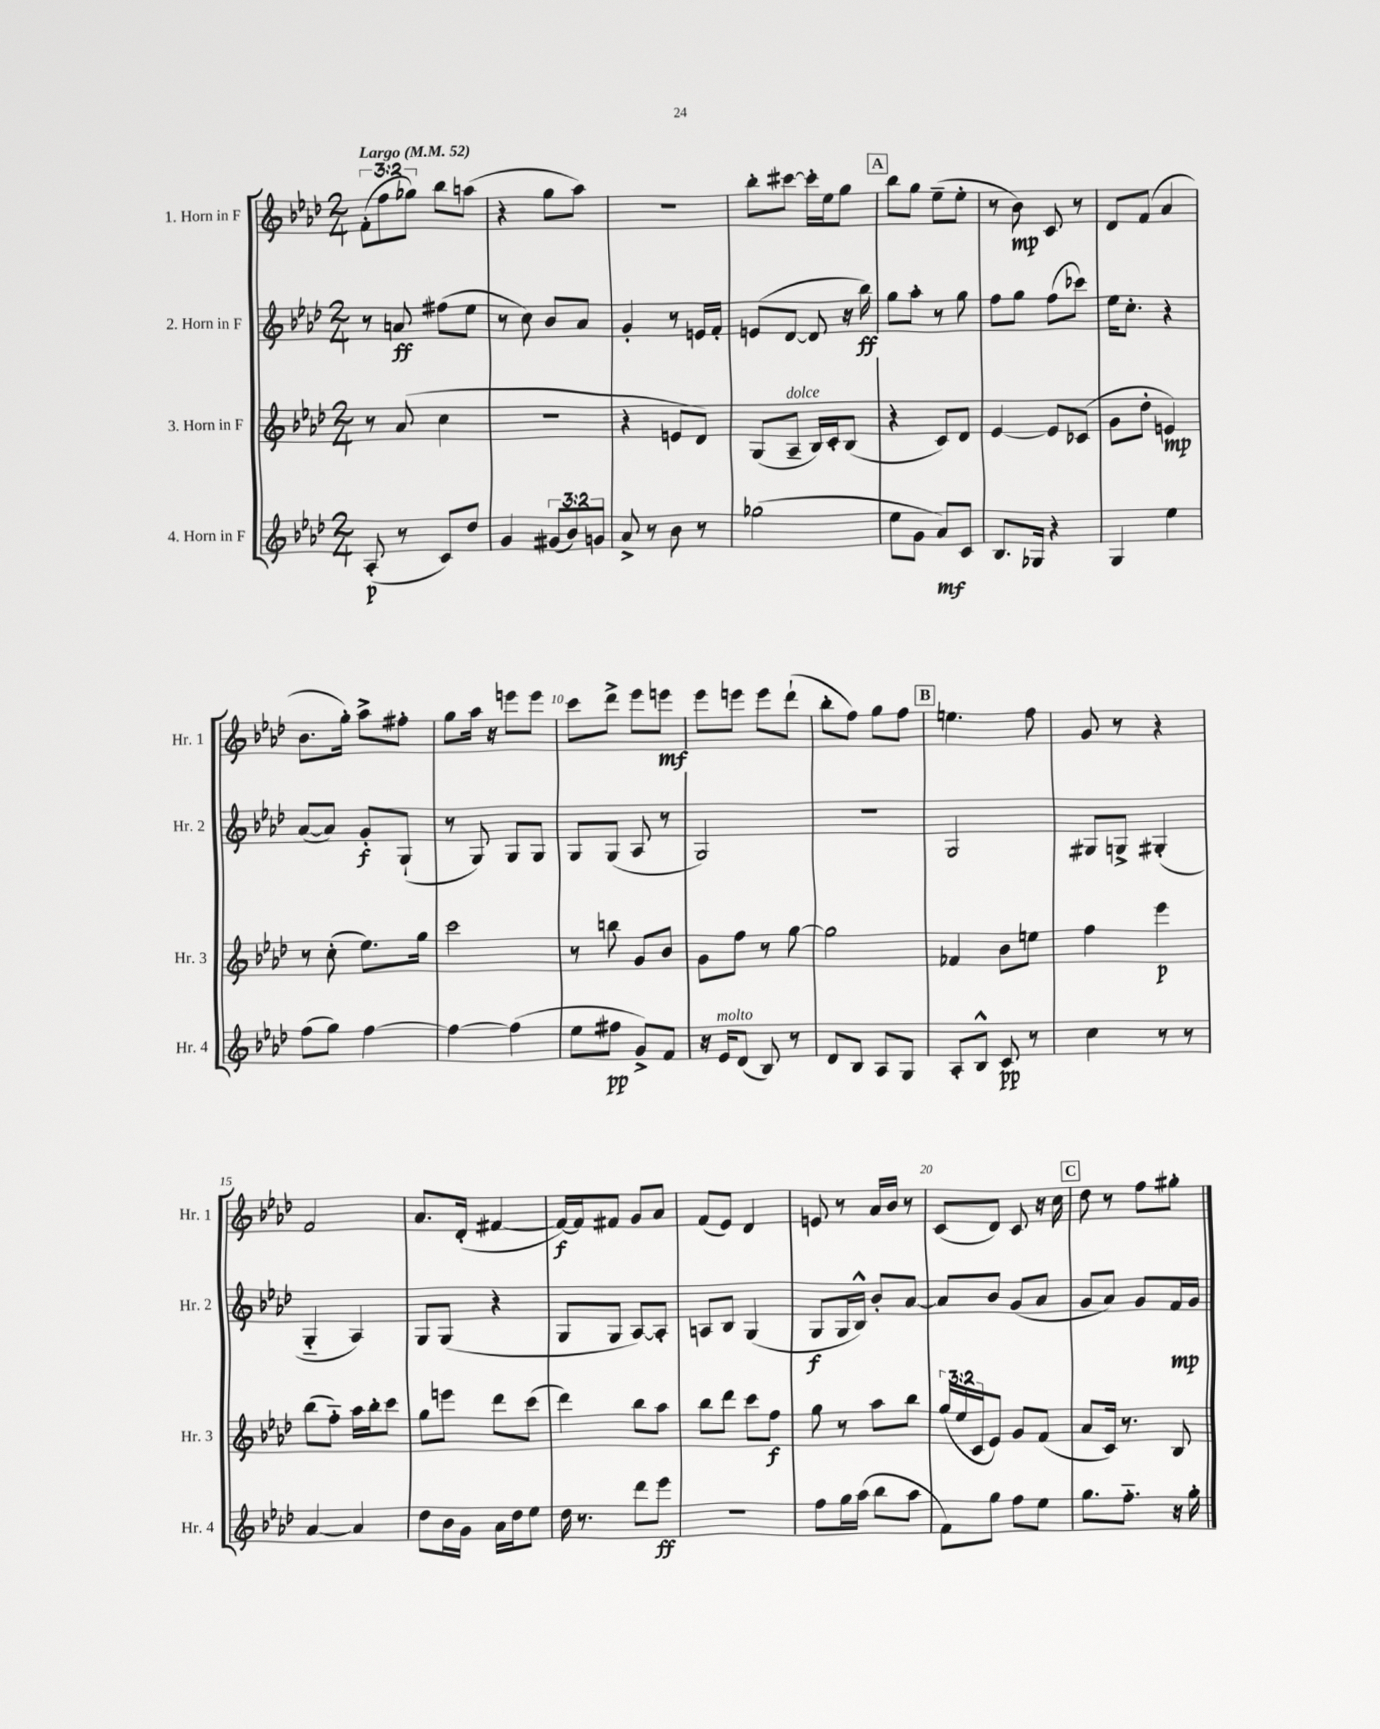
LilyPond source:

<<
\new StaffGroup <<
\new Staff = "s0" \with { instrumentName = "1. Horn in F" shortInstrumentName = "Hr. 1" } {
    \clef treble \key aes \major \numericTimeSignature \time 2/4 \override Staff.TupletNumber.text = #tuplet-number::calc-fraction-text \tempo "Largo" 4 = 52
    \tuplet 3/2 { f'8-.( f''8 ges''8) } bes''8 a''8( |
    r4 g''8 aes''8) |
    R2 |
    bes''8-. cis'''8~ cis'''16-. ees''16 g''8 |
    \mark \markup { \box "A" } bes''8 g''8 ees''8--( ees''8-. |
    r8 bes'8\mp) c'8 r8 |
    des'8 f'8( aes'4 |
    bes'8. g''16-.) aes''8-> fis''8-. |
    g''8 aes''16 r16 e'''8 e'''8 |
    c'''8 des'''8-> ees'''8 e'''8\mf |
    ees'''8 e'''8 e'''8 des'''8-!( |
    bes''8-. f''8) g''8 f''8 |
    \mark \markup { \box "B" } e''4. f''8 |
    g'8 r8 r4 |
    f'2 |
    aes'8. des'16-.( fis'4~ |
    fis'16~\f) fis'16 fis'8 g'8 aes'8 |
    f'8( ees'8) des'4 |
    e'8 r8 aes'16 bes'16 r8 |
    c'8( des'8) c'8 r16 c''16 |
    \mark \markup { \box "C" } des''8 r8 f''8 gis''8-. \bar "|." |
}
\new Staff = "s1" \with { instrumentName = "2. Horn in F" shortInstrumentName = "Hr. 2" } {
    \clef treble \key aes \major \numericTimeSignature \time 2/4
    r8 a'8\ff fis''8( ees''8 |
    r8 c''8) bes'8 aes'8 |
    g'4-. r8 e'16 f'16-. |
    e'8( des'8~ des'8 r16 bes''16\ff) |
    \mark \markup { \box "A" } g''8 aes''8-. r8 g''8 |
    f''8 g''8 f''8( ces'''8) |
    ees''16 c''8.-. r4 |
    aes'8~( aes'8) g'8-.\f g8-!( |
    r8 g8) g8 g8 |
    g8 g8( aes8 r8 |
    g2) |
    r2 |
    \mark \markup { \box "B" } g2 |
    gis8 g8-> gis4-.( |
    g4-_ aes4) |
    g8 g8( r4 |
    g8 g8 aes8~) aes8-. |
    a8 bes8 g4( |
    g8\f g16 bes16-^) bes'8-. aes'8~ |
    aes'8 bes'8 g'8( aes'8 |
    \mark \markup { \box "C" } g'8 aes'8) g'8 f'16\mp g'16 \bar "|." |
}
\new Staff = "s2" \with { instrumentName = "3. Horn in F" shortInstrumentName = "Hr. 3" } {
    \clef treble \key aes \major \numericTimeSignature \time 2/4 \override Staff.TupletNumber.text = #tuplet-number::calc-fraction-text
    r8 aes'8( c''4 |
    R2 |
    r4 e'8 des'8) |
    g8( aes8--^\markup { \italic "dolce" } bes16) c'16-. bes8( |
    \mark \markup { \box "A" } r4 c'8) des'8 |
    ees'4~ ees'8 ces'8( |
    g'8 des''8-. e'4\mp) |
    r8 c''8-.( ees''8.) g''16 |
    c'''2 |
    r8 b''8 g'8 bes'8 |
    g'8 f''8 r8 g''8~ |
    g''2 |
    \mark \markup { \box "B" } fes'4 bes'8 e''8 |
    f''4 ees'''4\p |
    bes''8( f''8-_) aes''16 bes''16-. c'''8 |
    g''8 e'''8 des'''8 c'''8( |
    des'''4) bes''8 aes''8 |
    bes''8 des'''8 c'''8 f''8\f |
    g''8 r8 aes''8 bes''8 |
    \tuplet 3/2 { g''16( ees''16 c'16 } ees'8) g'8 f'8( |
    \mark \markup { \box "C" } aes'8 c'16) r8. bes8 \bar "|." |
}
\new Staff = "s3" \with { instrumentName = "4. Horn in F" shortInstrumentName = "Hr. 4" } {
    \clef treble \key aes \major \numericTimeSignature \time 2/4 \override Staff.TupletNumber.text = #tuplet-number::calc-fraction-text
    aes8-.\p( r8 c'8) des''8 |
    g'4 \tuplet 3/2 { gis'8( bes'8) g'8 } |
    aes'8-> r8 bes'8 r8 |
    ges''2( |
    \mark \markup { \box "A" } ees''8 g'8 aes'8\mf) c'8 |
    bes8. ges16 r4 |
    g4 ees''4 |
    f''8( g''8) f''4~ |
    f''4~ f''4( |
    ees''8 fis''8\pp g'8->) f'8 |
    r16 ees'16^\markup { \italic "molto" } des'8( bes8) r8 |
    des'8 bes8 aes8 g8 |
    \mark \markup { \box "B" } aes8-. bes8-^ c'8\pp r8 |
    c''4 r8 r8 |
    aes'4~ aes'4 |
    des''8 bes'16 g'16 aes'16 des''16 ees''8 |
    des''16 r8. des'''8 ees'''8\ff |
    r2 |
    f''8 g''16 aes''16( bes''8 aes''8 |
    f'8) g''8 f''8 ees''8 |
    \mark \markup { \box "C" } g''8. f''8.-_ r16 g''16-. \bar "|." |
}
>>
>>
\layout { \context { \Score \override BarNumber.break-visibility = ##(#f #t #t) barNumberVisibility = #(every-nth-bar-number-visible 5) } }
